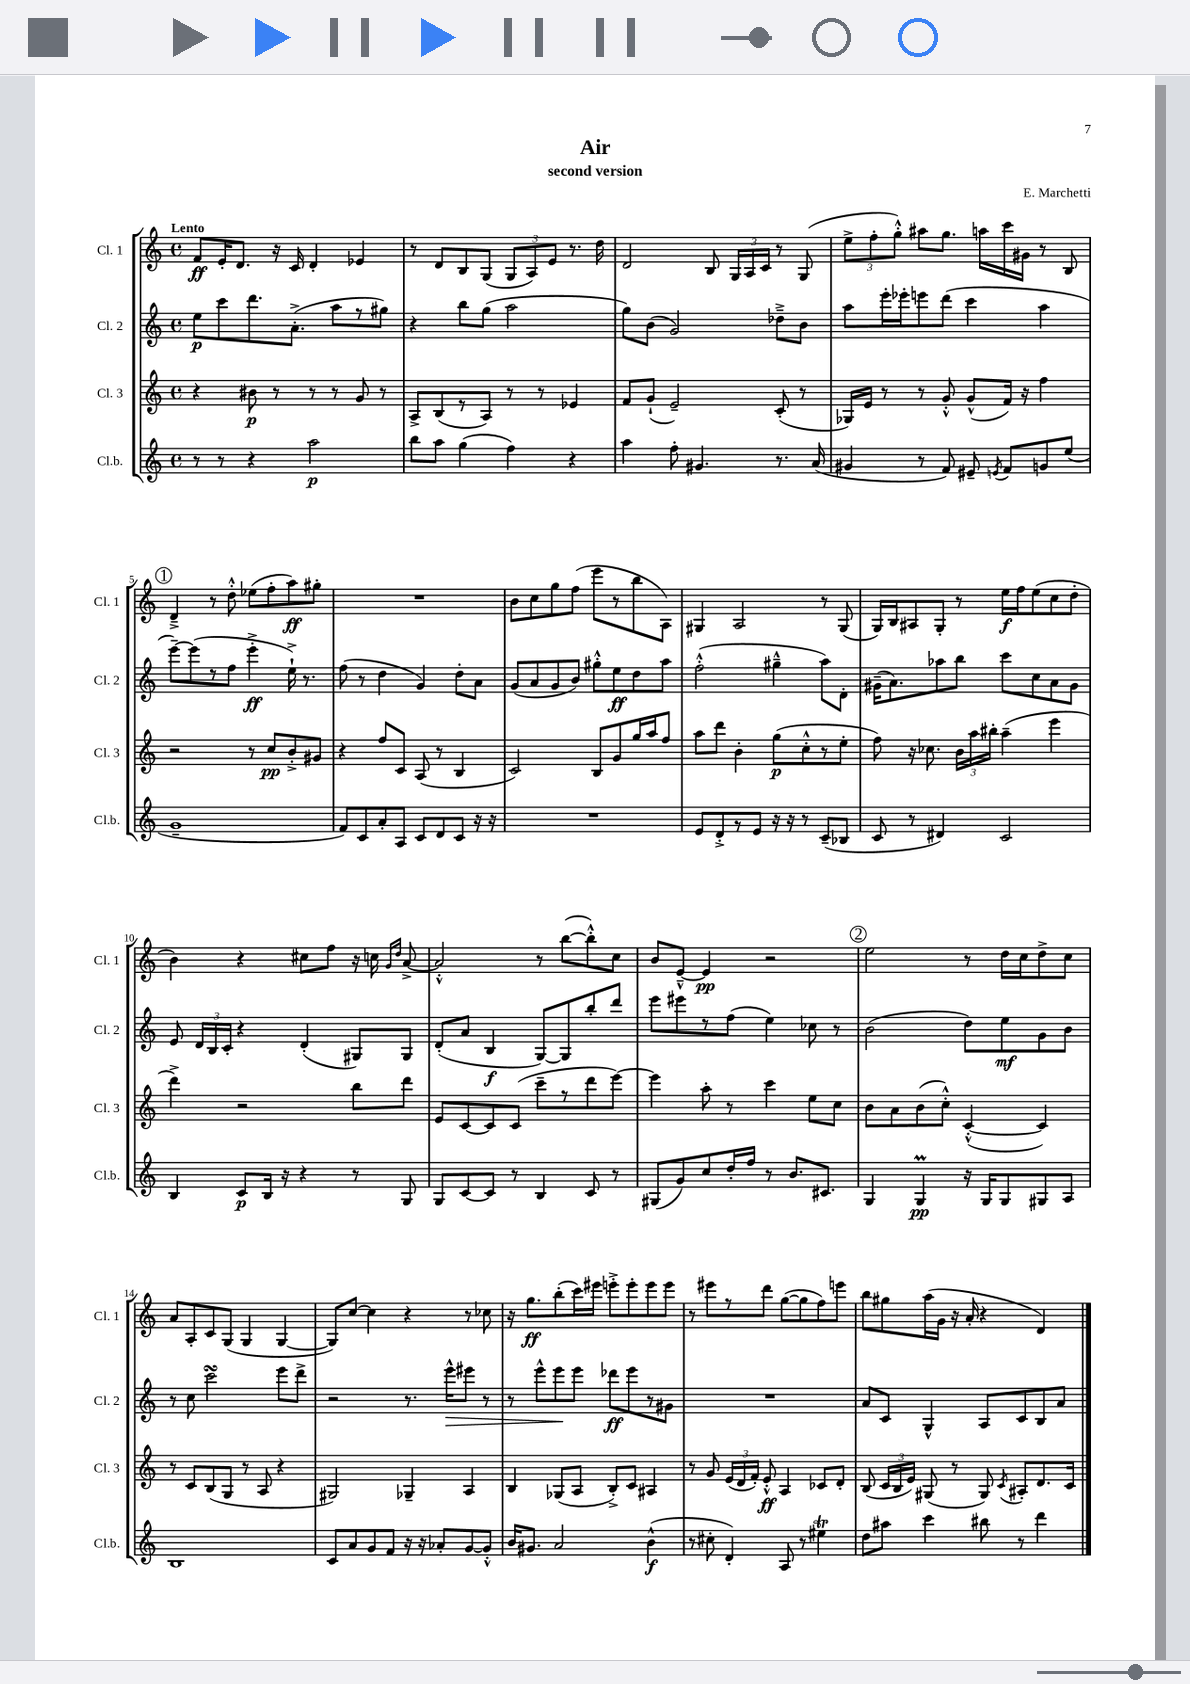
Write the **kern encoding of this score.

**kern	**dynam	**kern	**dynam	**kern	**dynam	**kern	**dynam
*part4	*part4	*part3	*part3	*part2	*part2	*part1	*part1
*staff4	*staff4	*staff3	*staff3	*staff2	*staff2	*staff1	*staff1
*I"Cl.b.	*	*I"Cl. 3	*	*I"Cl. 2	*	*I"Cl. 1	*
*I'Cl.b.	*	*I'Cl. 3	*	*I'Cl. 2	*	*I'Cl. 1	*
*clefG2	*	*clefG2	*	*clefG2	*	*clefG2	*
*k[]	*	*k[]	*	*k[]	*	*k[]	*
*M4/4	*	*M4/4	*	*M4/4	*	*M4/4	*
*met(c)	*	*met(c)	*	*met(c)	*	*met(c)	*
=1	=1	=1	=1	=1	=1	=1	=1
!	!	!	!	!	!	!LO:TX:a:B:t=Lento	!
8r	.	4r	.	8ee\L	p	8f/L	ff
8r	.	.	.	8ccc\	.	16e'/K	.
.	.	.	.	.	.	8.d/J	.
4r	.	8b#X\	p	8.ddd\	.	.	.
.	.	8r	.	.	.	16r	.
.	.	.	.	(8.a'^\J	.	16c/	.
2aa\	p	8r	.	.	.	4d'/	.
.	.	8r	.	8aa\L	.	.	.
.	.	8g/	.	8r	.	4e-X/	.
.	.	8r	.	8gg#X\J)	.	.	.
=2	=2	=2	=2	=2	=2	=2	=2
8bb\L	.	8A^/L	.	4r	.	8r	.
8aa\J	.	(8B/	.	.	.	8d/L	.
(4gg\	.	8r	.	8bb\L	.	8B/	.
.	.	8A/J)	.	(8gg\J	.	(8G/J	.
4ff\)	.	8r	.	2aa\	.	12G/L	.
.	.	.	.	.	.	12A/)	.
.	.	8r	.	.	.	.	.
.	.	.	.	.	.	12e/J	.
4r	.	4e-X/	.	.	.	8.r	.
.	.	.	.	.	.	16dd\	.
=3	=3	=3	=3	=3	=3	=3	=3
4aa\	.	8f/L	.	8gg\L)	.	2d/	.
.	.	(8g`/J	.	(8b\J	.	.	.
8ff'\	.	2e~/)	.	2g/)	.	.	.
4.g#X/	.	.	.	.	.	.	.
.	.	.	.	.	.	8B/	.
.	.	.	.	.	.	24G/LL	.
.	.	.	.	.	.	24A/	.
.	.	.	.	.	.	24c/JJ	.
8.r	.	(8c'/	.	8dd-X~^\L	.	8r	.
.	.	8r	.	8b\J	.	(8G/	.
(16a/	.	.	.	.	.	.	.
=4	=4	=4	=4	=4	=4	=4	=4
4g#X/	.	16G-X/LL)	.	8aa\L	.	12ee^\L	.
.	.	16e/JJ	.	.	.	.	.
.	.	.	.	.	.	12ff'\	.
.	.	8r	.	16eee'\L	.	.	.
.	.	.	.	.	.	12gg'^^\J)	.
.	.	.	.	16eee-X'\J	.	.	.
8r	.	8r	.	8eeen\	.	8aa#X\L	.
8f/)	.	8g'^^/	.	(8ddd\J	.	8.gg\J	.
8e#X~/	.	(8g^^/L	.	4ccc\	.	.	.
.	.	.	.	.	.	16aan\LL	.
8qen/	.	.	.	.	.	.	.
8f/L	.	16f/Jk)	.	.	.	16ccc\	.
.	.	16r	.	.	.	16g#X\JJ	.
8gn/	.	4ff\	.	4aa\	.	8r	.
(8ee/J	.	.	.	.	.	8B/	.
!!LO:LB:g=z
!!LO:REH:place=s1:t=1
=5	=5	=5	=5	=5	=5	=5	=5
1g~	.	2r	.	[8eee~\L)	.	4d~^/	.
.	.	.	.	(8eee\]	.	.	.
.	.	.	.	8r	.	8r	.
.	.	.	.	8ff\J	.	8dd'^^\	.
.	.	8r	.	4eee'^\	ff	(8ee-X\L	.
.	.	8cc/L	pp	.	.	8ff'\	.
.	.	8b'^/	.	16ee`^\)	.	8aa\)	ff
.	.	.	.	8.r	.	.	.
.	.	8g#X/J	.	.	.	8gg#X'\J	.
=6	=6	=6	=6	=6	=6	=6	=6
8f/L)	.	4r	.	(8ff\	.	1r	.
8c/	.	.	.	8r	.	.	.
8a'/	.	8ff/L	.	4dd\	.	.	.
8A/J	.	8c/J	.	.	.	.	.
8c/L	.	(8A/	.	4g/)	.	.	.
8d/	.	8r	.	.	.	.	.
8c/J	.	4B/	.	8dd'\L	.	.	.
16r	.	.	.	8a\J	.	.	.
16r	.	.	.	.	.	.	.
=7	=7	=7	=7	=7	=7	=7	=7
1r	.	2c/)	.	(8g/L	.	8b\L	.
.	.	.	.	8a/	.	8cc\	.
.	.	.	.	8g/	.	8gg\	.
.	.	.	.	8b/J)	.	(8ff\J	.
.	.	8B/L	.	8gg#X'^^\L	.	8eee\L	.
.	.	8g/	.	8ee\	ff	8r	.
.	.	16gg/L	.	8dd\	.	8bb\	.
.	.	16aa/J	.	.	.	.	.
.	.	8ff/J	.	8aa\J	.	8A\J)	.
=8	=8	=8	=8	=8	=8	=8	=8
8e/L	.	8aa\L	.	(2ff'^^\	.	4G#X/	.
8d'^/	.	8ddd\J	.	.	.	.	.
8r	.	4b'\	.	.	.	2A/	.
8e/J	.	.	.	.	.	.	.
16r	.	(8gg\L	p	4gg#X~^^\	.	.	.
16r	.	.	.	.	.	.	.
8r	.	8cc'^^\	.	.	.	.	.
(8c~/L	.	8r	.	8aa\L)	.	8r	.
8B-X/J	.	8ee'\J	.	8d'\J	.	(8G#/	.
=9	=9	=9	=9	=9	=9	=9	=9
8c/	.	8ff\)	.	(16g#X~\KL	.	16G/LL)	.
.	.	.	.	8.a\)	.	16B/J	.
8r	.	16r	.	.	.	8A#X/	.
.	.	8.cc-X\	.	.	.	.	.
4d#X/)	.	.	.	8aa-X\	.	8G'/J	.
.	.	24b\LL	.	8bb\J	.	8r	.
.	.	24aa\	.	.	.	.	.
.	.	24bb#X'\JJ	.	.	.	.	.
2c/	.	(4aa~\	.	8ccc\L	.	16ee\LL	f
.	.	.	.	.	.	16ff\J	.
.	.	.	.	8cc\	.	(8ee\	.
.	.	4eee\	.	8a\	.	8cc\	.
.	.	.	.	8g#\J	.	8dd'\J	.
!!LO:LB:g=z
=10	=10	=10	=10	=10	=10	=10	=10
4B/	.	4ddd^\)	.	8e/	.	4b\)	.
.	.	.	.	24d/LL	.	.	.
.	.	.	.	24B/	.	.	.
.	.	.	.	24c'/JJ	.	.	.
8c/L	p	2r	.	4r	.	4r	.
16B/Jk	.	.	.	.	.	.	.
16r	.	.	.	.	.	.	.
4r	.	.	.	(4d'/	.	8cc#X\L	.
.	.	.	.	.	.	8ff\J	.
8r	.	8bb\L	.	8G#X/L)	.	16r	.
.	.	.	.	.	.	16ccn\	.
.	.	.	.	.	.	16qqg/LL	.
.	.	.	.	.	.	16qqdd/JJ	.
8G/	.	8ddd\J	.	8G#/J	.	[8a^/	.
=11	=11	=11	=11	=11	=11	=11	=11
8G/L	.	8e/L	.	(8d'/L	.	2a'^^/]	.
[8c/	.	[8c/	.	8a/J	.	.	.
8c/J]	.	8c/]	.	4B/	f	.	.
8r	.	(8c/J	.	.	.	.	.
4B/	.	8ccc~\L	.	[8G/L)	.	8r	.
.	.	8r	.	8G/]	.	([8bb\L	.
8c/	.	8ddd\	.	8bb'/	.	8bb'^^\])	.
8r	.	[8eee\J)	.	8ddd/J	.	8cc\J	.
=12	=12	=12	=12	=12	=12	=12	=12
(8G#X/L	.	4eee\]	.	8eee\L	.	8b/L	.
8g/)	.	.	.	8eee#X\	.	[8e~^^/J	.
8cc/	.	8aa'\	.	8r	.	4e/]	pp
16dd'/L	.	8r	.	(8ff\J	.	.	.
16ff/JJ	.	.	.	.	.	.	.
8r	.	4ccc\	.	4ee\)	.	2r	.
8.b/L	.	.	.	.	.	.	.
.	.	8ee\L	.	8cc-X\	.	.	.
8.c#X/J	.	.	.	.	.	.	.
.	.	8cc\J	.	8r	.	.	.
!!LO:REH:place=s1:t=2
=13	=13	=13	=13	=13	=13	=13	=13
4G/	.	8b\L	.	(2b\	.	2ee\	.
.	.	8a\	.	.	.	.	.
4GM/	pp	(8b\	.	.	.	.	.
.	.	8cc'^^\J)	.	.	.	.	.
16r	.	([4c'^^/	.	8dd\L)	.	8r	.
16G/KL	.	.	.	.	.	.	.
8G/	.	.	.	8ee\	mf	16dd\LL	.
.	.	.	.	.	.	16cc\J	.
8G#X/	.	4c/])	.	8g\	.	8dd^\	.
8A/J	.	.	.	8b\J	.	8cc\J	.
!!LO:LB:g=z
=14	=14	=14	=14	=14	=14	=14	=14
1B	.	8r	.	8r	.	8a/L	.
.	.	8c/L	.	8cc\	.	8A'/	.
.	.	(8B/	.	2cccsSSs\	.	8c/	.
.	.	8G/J	.	.	.	(8G/J	.
.	.	8r	.	.	.	4G/	.
.	.	8A/	.	.	.	.	.
.	.	4r	.	8eee\L	.	[4G/	.
.	.	.	.	8ddd^\J	.	.	.
=15	=15	=15	=15	=15	=15	=15	=15
8c/L	.	2G#X/)	.	2r	.	8G/L])	.
8a/	.	.	.	.	.	[8cc/J	.
8g/	.	.	.	.	.	4cc\]	.
8f/J	.	.	.	.	.	.	.
16r	.	4G-X~/	.	8.r	.	4r	.
16r	.	.	.	.	.	.	.
8a-X'/L	.	.	.	.	.	.	.
!	!	!	!	!	!LO:HP:b	!	!
.	.	.	.	16eee^^\KL	>	.	.
[8g/	.	4A/	.	8eee#X\J	.	8r	.
8g'^^/J]	.	.	.	8r	.	8cc-X\	.
=16	=16	=16	=16	=16	=16	=16	=16
16b/KL	.	4B/	.	8r	.	16r	.
8.g#X/J	.	.	.	.	.	8.gg\L	ff
.	.	.	.	8eee^^\L	.	.	.
2a/	.	(8G-X/L	.	8eee\	.	(8bb'\	.
.	.	8A/J	.	8eee\J	]	16ccc\L)	.
.	.	.	.	.	.	16eee#X\JJ	.
.	.	8B'^/L)	.	8ddd-X\L	ff	8eeen'^\L	.
.	.	8c/J	.	8eee\	.	8eee'\	.
(4b^^\	f	4A#X/	.	8r	.	8eee\	.
.	.	.	.	8g#X\J	.	8eee\J	.
=17	=17	=17	=17	=17	=17	=17	=17
8r	.	8r	.	1r	.	8r	.
8cc#X'\	.	8g/	.	.	.	8eee#X\L	.
4d'/)	.	(24e/LL	.	.	.	8r	.
.	.	24d/	.	.	.	.	.
.	.	24f'/JJ)	.	.	.	.	.
.	.	8e'^^/	ff	.	.	8ddd\J	.
8A/	.	4A/	.	.	.	([8gg\L	.
8r	.	.	.	.	.	8gg\]	.
4ee#Xt\	.	8c-X/L	.	.	.	8ff\)	.
.	.	8d'/J	.	.	.	8eeen\J	.
=18	=18	=18	=18	=18	=18	=18	=18
8dd\L	.	(8B/	.	8a/L	.	8bb\L	.
8aa#X\J	.	24c/LL	.	8c/J	.	8gg#X\	.
.	.	24B/	.	.	.	.	.
.	.	24e/JJ)	.	.	.	.	.
4ccc\	.	(8G#X/	.	4G^^/	.	(16aa\L	.
.	.	.	.	.	.	16g\JJ	.
.	.	8r	.	.	.	16r	.
.	.	.	.	.	.	16a'/	.
8bb#X\	.	8G#/)	.	8A/L	.	4r	.
.	.	8qc/	.	.	.	.	.
8r	.	8A#X'/L	.	8c/	.	.	.
4ddd\	.	8.d/	.	8B/	.	4d/)	.
.	.	.	.	8a/J	.	.	.
.	.	16c/Jk	.	.	.	.	.
==	==	==	==	==	==	==	==
*-	*-	*-	*-	*-	*-	*-	*-
